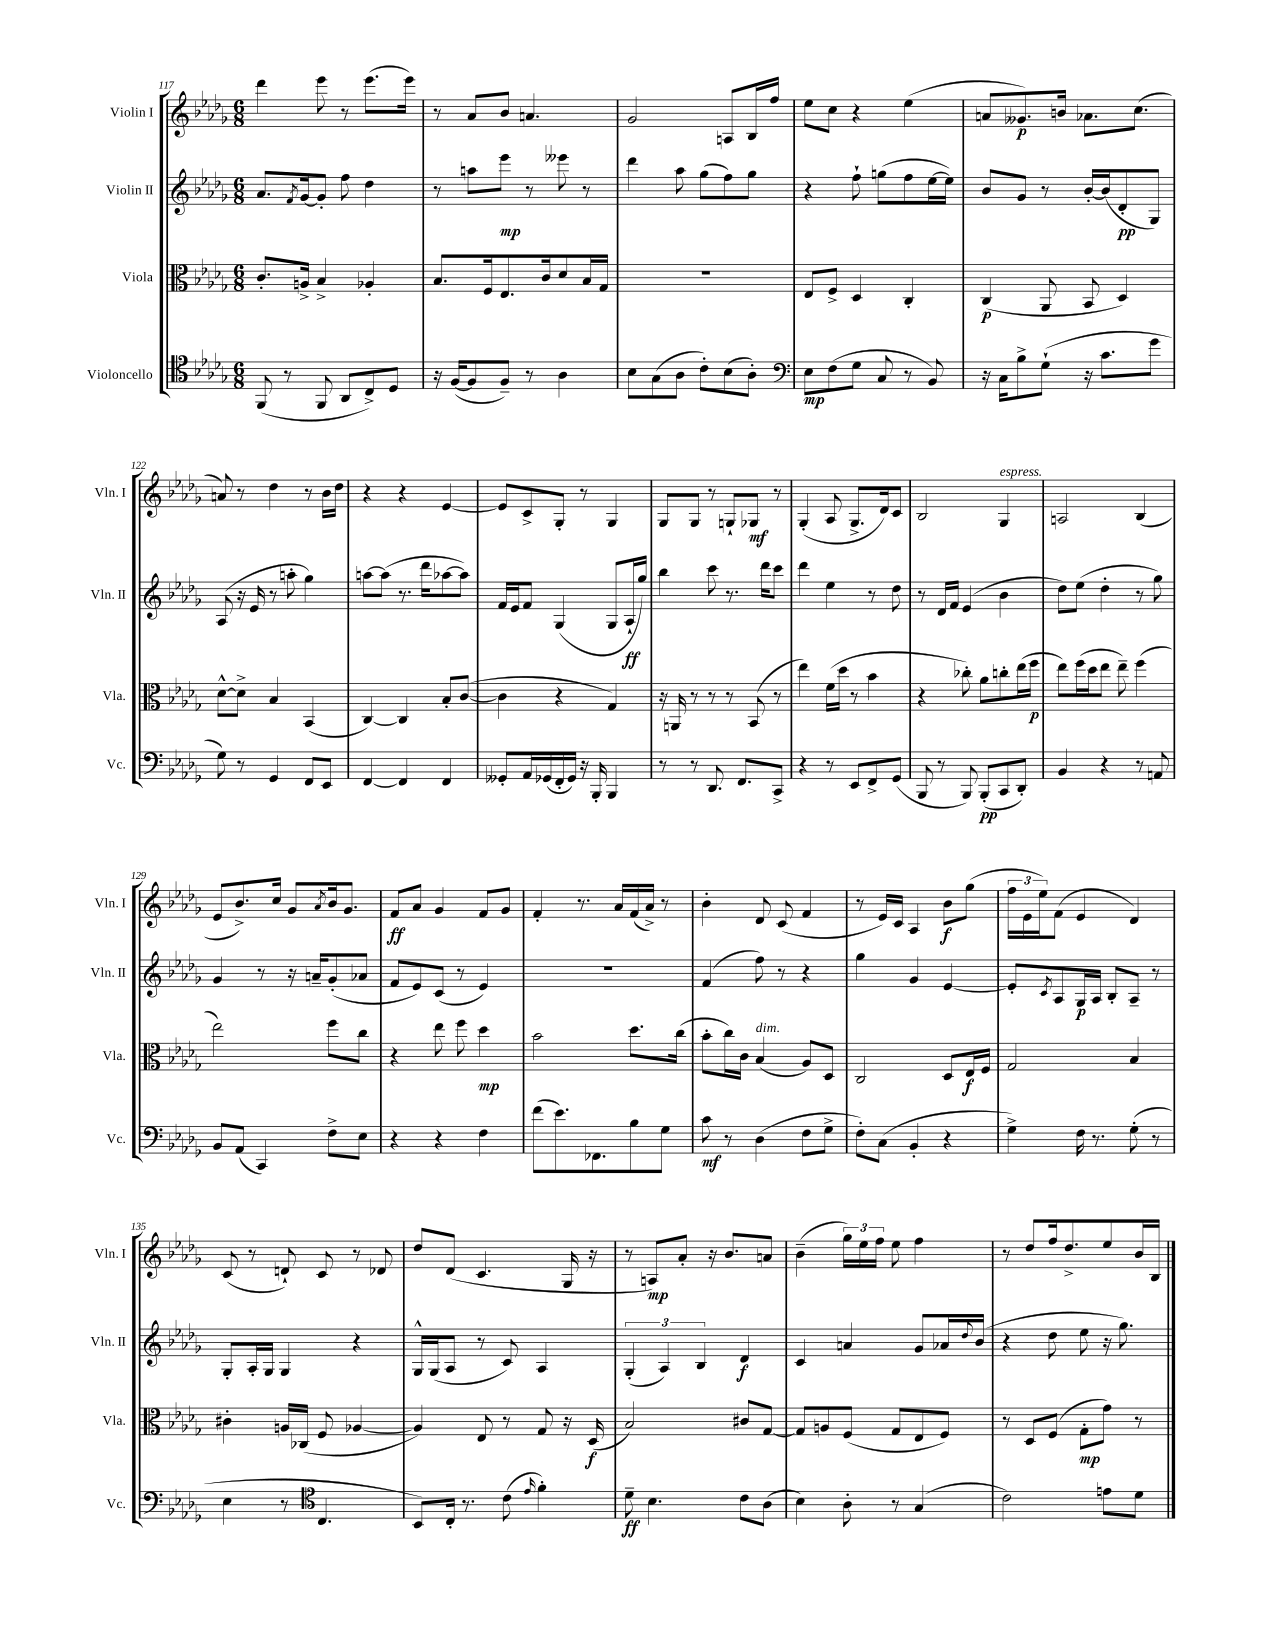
<<
\new StaffGroup <<
\new Staff = "s0" \with { instrumentName = "Violin I" shortInstrumentName = "Vln. I" } {
    \clef treble \key des \major \numericTimeSignature \time 6/8
    des'''4 ees'''8 r8 ees'''8.( ees'''16) |
    r8 aes'8 bes'8 a'4. |
    ges'2 a8 bes16 f''16 |
    ees''8 c''8 r4 ees''4( |
    a'8 geses'8.\p) b'16 aes'8. c''8.( |
    a'8) r8 des''4 r8 bes'16 des''16 |
    r4 r4 ees'4~ |
    ees'8 c'8-> ges8-. r8 ges4 |
    ges8 ges8 r8 g8-! ges8\mf r8 |
    ges4-.( aes8 ges8.-> des'16) c'8 |
    bes2 ges4^\markup { \italic "espress." } |
    a2 bes4( |
    ees'8 bes'8.->) c''16 ges'8 \acciaccatura { aes'8 } bes'16 ges'8. |
    f'8\ff aes'8 ges'4 f'8 ges'8 |
    f'4-. r8. aes'16 f'16( aes'16->) r8 |
    bes'4-. des'8 c'8( f'4 |
    r8 ees'16) c'16 aes4 bes'8\f ges''8( |
    \tuplet 3/2 { f''16 ees'16 ees''16) } f'8( ees'4 des'4) |
    c'8( r8 d'8-!) c'8 r8 des'8 |
    des''8 des'8( c'4. ges16 r16 |
    r8 a8\mp) aes'8-. r16 bes'8. a'8 |
    bes'4--( \tuplet 3/2 { ges''16) ees''16 f''16 } ees''8 f''4 |
    r8 des''8 f''16 des''8.-> ees''8 bes'16 bes16 \bar "|." |
}
\new Staff = "s1" \with { instrumentName = "Violin II" shortInstrumentName = "Vln. II" } {
    \clef treble \key des \major \numericTimeSignature \time 6/8
    aes'8. \acciaccatura { f'8 } ges'16~ ges'8-. f''8 des''4 |
    r8 a''8 ees'''8\mp r8 eeses'''8 r8 |
    des'''4 aes''8 ges''8( f''8) ges''8 |
    r4 f''8-! g''8( f''8 ees''16~ ees''16) |
    bes'8 ges'8 r8 bes'16~-. bes'16( des'8-.\pp ges8) |
    aes8( r16 ees'16 r8 a''8-. ges''4) |
    a''8~ a''8( r8. des'''16 aes''8~ aes''8) |
    f'16 ees'16 f'8 ges4( ges8 aes16-!\ff ges''16) |
    bes''4 c'''8 r8. des'''16 c'''8 |
    des'''4 ees''4 r8 des''8 |
    r8 des'16 f'16 ees'4( bes'4 |
    des''8) ees''8( des''4-. r8 ges''8) |
    ges'4 r8 r16 a'16-- ges'8-.( aes'8 |
    f'8 ees'8) c'8( r8 ees'4) |
    R2. |
    f'4( f''8) r8 r4 |
    ges''4 ges'4 ees'4~ |
    ees'8-. \acciaccatura { c'8 } aes8 ges16\p aes16 bes8-. aes8-- r8 |
    ges8-. aes16-. ges16 ges4 r4 |
    ges16-^ ges16( aes8 r8 c'8) aes4 |
    \tuplet 3/2 { ges4-.( aes4) bes4 } des'4\f |
    c'4 a'4 ges'8 aes'16 \appoggiatura { des''8 } bes'16( |
    r4 des''8 ees''8 r16 ges''8.) \bar "|." |
}
\new Staff = "s2" \with { instrumentName = "Viola" shortInstrumentName = "Vla." } {
    \clef alto \key des \major \numericTimeSignature \time 6/8
    c'8.-. a16-> bes4-> aes4-. |
    bes8. f16 ees8. c'16 des'8 bes16 ges16 |
    R2. |
    ees8 f8-> des4 c4-. |
    c4\p( aes,8 bes,8 des4) |
    des'8~-^ des'8-> bes4 bes,4( |
    c4~) c4 bes8-. c'8~( |
    c'4 r4 ges4) |
    r16 a,16 r8 r8 r8 bes,8( r8 |
    ees''4) f'16( des''16 r8 bes'4 |
    r4 ces''8-.) aes'8 c''8-. ees''16( f''16\p |
    ees''8) f''16( des''16 ees''8 ees''8--) f''4( |
    ees''2) f''8 c''8 |
    r4 ees''8 f''8 des''4\mp |
    bes'2 des''8. c''16( |
    bes'8-. c''16) c'16 bes4^\markup { \italic "dim." }( aes8) des8 |
    c2 des8 ees16\f f16 |
    ges2 bes4 |
    cis'4-. a16 ces16( f8 aes4~ |
    aes4) ees8 r8 ges8 r16 des16\f( |
    bes2) cis'8 ges8~ |
    ges8 a8 f8( ges8 ees8 f8) |
    r8 des8 f8( ges8-.\mp ges'8) r8 \bar "|." |
}
\new Staff = "s3" \with { instrumentName = "Violoncello" shortInstrumentName = "Vc." } {
    \clef tenor \key des \major \numericTimeSignature \time 6/8
    f,8( r8 f,8 aes,8 c8->) des8 |
    r16 f16~( f8 f8--) r8 aes4 |
    bes8 ges8( aes8 c'8-.) bes8( aes8-.) |
    \clef bass ees8\mp f8( ges8 c8 r8 bes,8) |
    r16 c16 bes8-> ges8-!( r16 c'8. ges'8 |
    ges8) r8 ges,4 f,8 ees,8 |
    f,4~ f,4 f,4 |
    geses,8-. aes,16 ges,16( f,16-. ges,16) r16 bes,,16-. bes,,4 |
    r8 r8 des,8. f,8. c,8-> |
    r4 r8 ees,8 f,8-> ges,8( |
    bes,,8 r8 bes,,8) bes,,8-.\pp( c,8 des,8-.) |
    bes,4 r4 r8 a,8 |
    bes,8 aes,8( c,4) f8-> ees8 |
    r4 r4 f4 |
    f'8( ees'8.) fes,8. bes8 ges8 |
    c'8\mf r8 des4( f8 ges8-> |
    f8-.) c8( bes,4-. r4 |
    ges4->) f16 r8. ges8-.( r8 |
    ees4 r8 \clef tenor c4. |
    bes,8) c16-. r8. c'8( \grace { ees'16 } f'4-.) |
    des'8--\ff bes4. c'8 aes8( |
    bes4) aes8-. r8 ges4( |
    c'2) e'8 des'8 \bar "|." |
}
>>
>>
\layout { \context { \Score currentBarNumber = #117 } }
